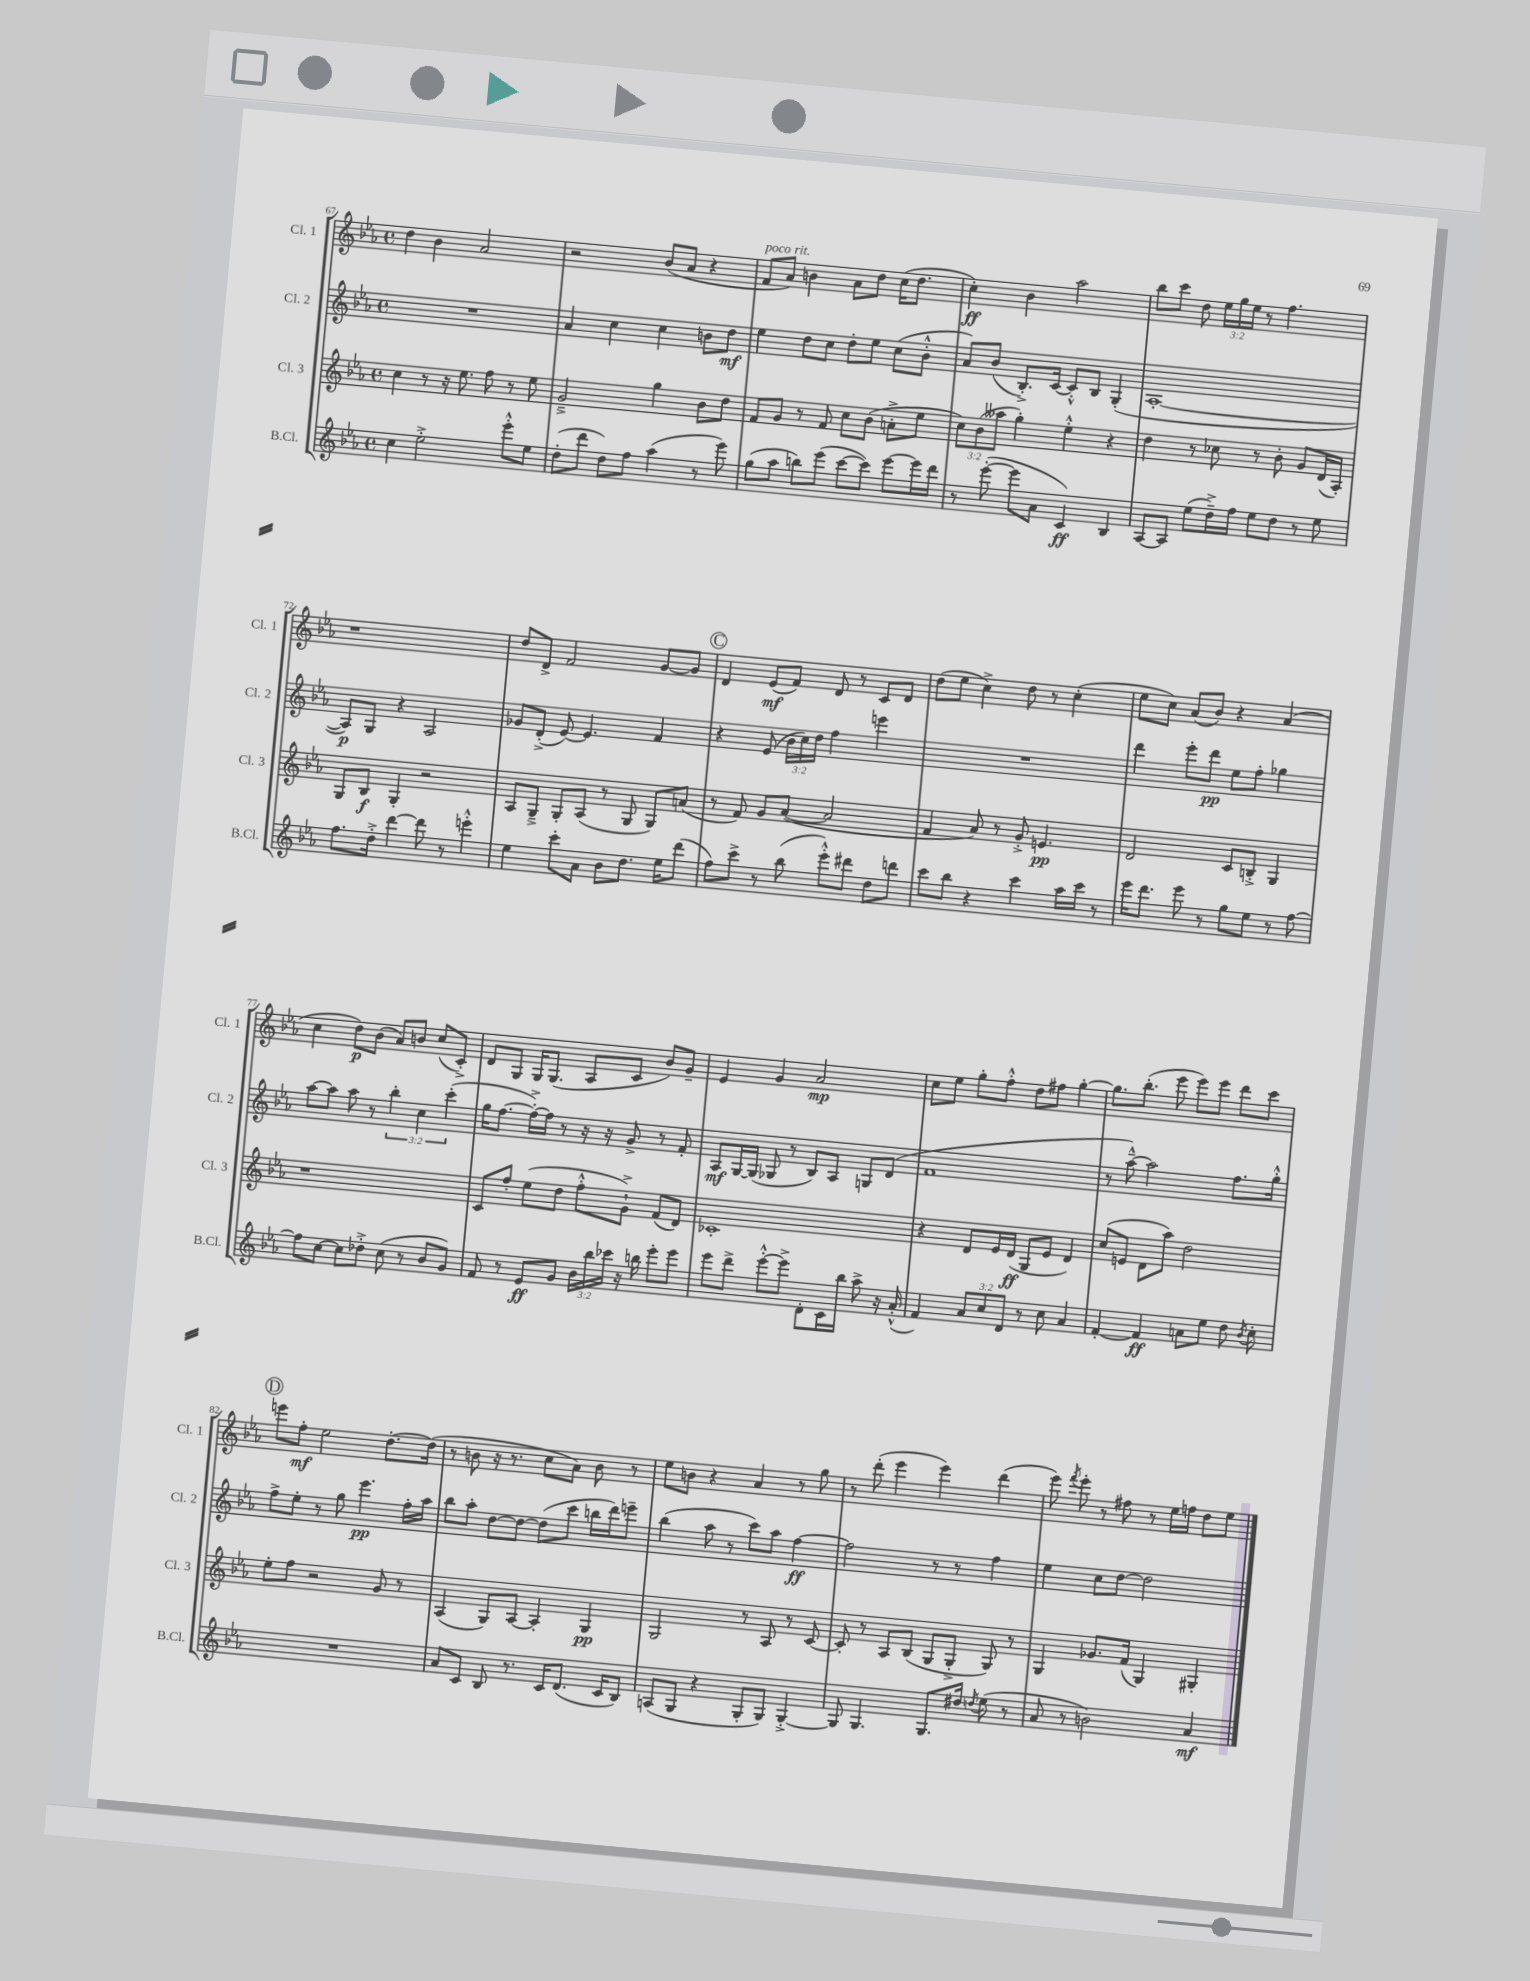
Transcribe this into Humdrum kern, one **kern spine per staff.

**kern	**kern	**kern	**kern
*staff4	*staff3	*staff2	*staff1
*clefG2	*clefG2	*clefG2	*clefG2
*k[b-e-a-]	*k[b-e-a-]	*k[b-e-a-]	*k[b-e-a-]
*M4/4	*M4/4	*M4/4	*M4/4
*met(c)	*met(c)	*met(c)	*met(c)
4cc\	4cc\	1r	4dd\
2ee-'^\	8r	.	4b-\
.	16r	.	.
.	8.ee-\	.	.
.	.	.	2a-/
.	8ff\	.	.
8eee-'^^\L	8r	.	.
8ee-\J	8ee-\	.	.
=	=	=	=
(8dd'\L	2g~^/	4a-/	2r
8ddd\J	.	.	.
8dd\L)	.	4cc\	.
8ff\J	.	.	.
(4aa-\	4gg\	4cc\	(8b-/L
.	.	.	8a-/J
8r	8b-\L	8b\L	4r
8eee-\)	8dd\J	8dd\J	.
=	=	=	=
(8gg\L	8f/L	4ee-\	8f/L
8aa-\J	8g/J	.	8a-/J)
8bb\L)	8r	8dd\L	4b\
(8eee-\J	8f/	8cc\J	.
[8ccc\L	8cc\L	8dd'\L	8a-\L
8ccc\]J)	(8b-\J	8ee-\J	8dd\J
[8eee-\L	8a'^\L	(8cc\L	(16cc\LK
.	.	.	8.dd\J
16eee-\]L	8ee-\J	8b-'^^\J	.
16ddd\JJ	.	.	.
=	=	=	=
8r	12cc\L)	8a-/L)	4cc'\)
.	(12b-\	.	.
([8eee-'\	.	(8b-/J	.
.	12aa--\J	.	.
8eee-\]L	4gg'\)	8.B-'^/L)	4b-\
8a-\J	.	.	.
.	.	[16c/Jk	.
4c/)	4ee-'^^\	8c'^^/]L	2aa-\
.	.	8B-/J	.
4B-/	4r	(4G'/	.
=	=	=	=
[8A-/L	4dd\	[1A-'	8bb-\L
8A-/]J	.	.	8ccc\J
(8ee-\L	8r	.	8dd\
16dd~^\L)	8cc-\	.	24ee-\LL
.	.	.	24gg\
16ff\JJ	.	.	.
.	.	.	24ee-\JJ
8ee-\L	8r	.	8r
8dd\J	8b-'\	.	4.ff\
8r	8g/L	.	.
8ee-\	(16d/L	.	.
.	16A-'/JJ)	.	.
=	=	=	=
8.ff\L	8G/L	8A-/]L)	1r
.	8B-/J	8G/J	.
16dd'^\Jk	.	.	.
[4ddd\	4G'/	4r	.
8ddd\]	2r	2A-/	.
8r	.	.	.
4eee'^^\	.	.	.
=	=	=	=
4ee-\	8A-/L	8g-/L	8dd/L
.	8G~^/J	(8d'^/J	8d^/J
8ccc'\L	8G'/L	[8e-/)	2f/
8a-\J	(8A-/J	4.e-/]	.
8b-\L	8r	.	.
8.dd\J	8G/	.	.
.	8G/L)	4f/	[8g/L
16ee-\LK	.	.	.
(8ddd\J	(8a/J	.	8g/]J
=	=	=	=
8ff\L)	8r	4r	4d/
8ccc^\J	8f/)	.	.
8r	8g/L	(8e-/	(8e-/L
(8bb-\	([8a-/J	24b-\LL	8f/J)
.	.	24cc\)	.
.	.	24dd\JJ	.
8eee-'^^\L)	2a-/]	4ff\	8d/
8ddd#\J	.	.	8r
8dd\L	.	4eee\	8c/L
8ddd\J	.	.	8d/J
=	=	=	=
8ccc\L	4f/	1r	(8dd\L
8bb-\J	.	.	8ee-\J
4r	8a-/)	.	4cc^\)
.	8r	.	.
4ccc\	8g'^/	.	8dd\
.	4.e/	.	8r
16aa-\LL	.	.	(4cc'\
16ccc\JJ	.	.	.
8r	.	.	.
=	=	=	=
16eee-\LK	2d/	4ddd\	8ee-\L
8.ddd\J	.	.	.
.	.	.	8cc\J)
8eee-\	.	8eee-'\L	(8a-/L
8r	.	8ddd\J	8b-/J)
8gg\L	8c/L	8ee-\L	4r
8ee-\J	8B'^/J	8ff'\J	.
8r	4G/	4gg-\	(4a-/
[8ff\	.	.	.
=	=	=	=
8ff\]L	1r	[8aa-\L	4cc\
[8cc\J	.	8aa-\]J	.
8cc\]L	.	8aa-\	8dd\L)
8dd-'^\J	.	8r	(8b-\J
(8cc\	.	6bb-'\	8a-/L)
8r	.	.	8b/J
.	.	6cc\	.
8b-/L	.	.	(8cc/L
.	.	(6ccc'\	.
8g/J)	.	.	8c'^/J)
=	=	=	=
8f/	8c/L	16gg\LK	8d/L
.	.	[8.ff\J	.
8r	8ff'/J	.	8G/J
8e-/L	(8ee-\L	16ff'^\_LL)	16G/LK
.	.	16ff\]JJ	(8.G/J
8g/J	8dd\J	8r	.
24b-\LL	8ff'^^\L	16r	8A-/L
24bb-\	.	.	.
.	.	16r	.
24ccc-\JJ	.	.	.
16r	8g`^\J)	8g^/	8c/J
16bb\	.	.	.
8eee-'\L	(8f/L	8r	8b-/L)
8eee-\J	8d/J)	8f'/	8g~/J
=	=	=	=
8eee-\L	1c-'	8A-/L	4e-/
8ddd^\J	.	[16G/L	.
.	.	(16G/]JJ	.
[8eee-'^^\L	.	8G-/	4g/
8eee-^\]J	.	8r	.
8d'\L	.	8B-/L)	2a-/
16c\L	.	8A-/J	.
16bb-\JJ	.	.	.
8aa-^\	.	8G/L	.
16r	.	(8d/J	.
(16a-'^^/	.	.	.
=	=	=	=
4f/)	4r	1f	8cc\L
.	.	.	8ee-\J
12a-/L	8d/L	.	8gg'\L
12cc/	.	.	.
.	16e-/L	.	8ff'^^\J
12d/J	.	.	.
.	(16d/JJ	.	.
8r	8G/L	.	8dd\L
8cc\	8e-/J	.	8ff#\J
4a-/	4d/)	.	[4gg'\
=	=	=	=
[4f'/	(8cc/L	8r	8.gg\]L
.	8e/J	[8aa-~^^\)	.
.	.	.	(8.bb-'\J
4f/]	8d\L	2aa-\]	.
.	8aa-\J)	.	8eee-\
8a\L	2dd\	.	8eee-\L)
8ee-\J	.	.	8eee-\J
8dd\	.	8.ff\L	8ddd\L
8qb-/	.	.	.
8cc'\	.	.	8ccc\J
.	.	16gg'^^\Jk	.
=	=	=	=
1r	8ee-'\L	8ff^\L	8eee\L
.	8ff\J	8ee-'\J	8ff'\J
.	2r	8r	2ee-\
.	.	8gg\	.
.	.	4.eee-\	.
.	8g/	.	[8.dd'\L
.	8r	16ff'\LL	.
.	.	16aa-\JJ	(16dd\]Jk
=	=	=	=
8a-/L	(4A-/	8bb-\L	8r
8c/J	.	8aa-'\J	8b\
8B-/	8G/L)	[8dd\L	16r
.	.	.	8.r
8.r	[8A-/J	8dd\_J	.
.	4A-'/]	(8dd\]L	8cc\L
16c/LK	.	.	.
(8.d/J	.	8ccc\J	8a-\J)
.	4G/	16bb\LL	8b\
16c/LK	.	16ddd\J)	.
8B-/J)	.	8eee~\J	8r
=	=	=	=
(8A/L	2G/	(4bb-\	8ee-\L
8G/J	.	.	8b\J
4r	.	8aa-\	4r
.	.	8r	.
8G'/L	8r	8ccc\L)	4a-/
8G/J)	8A-/	8aa-\J	.
[4G'^/	8r	[4ff\	8r
.	[8c/	.	8gg\
=	=	=	=
8G/]	8c'/]	2ff\]	8r
4.G/	8r	.	(8ddd'\
.	8A-/L	.	4eee-\
.	(8B-/J	.	.
8.G/L	8G/L	8r	4eee-\)
.	8G'^/J	8r	.
16dd#/Jk	.	.	.
8qdd/	.	.	.
(8ee-\	8G/)	4ff\	(4ddd\
8r	8r	.	.
=	=	=	=
8a-/	4G/	4ee-\	8eee-\)
.	.	.	8qfff/
8r	.	.	8eee-'\
2b\)	8.g-/L	8cc\L	8r
.	.	[8dd\J	8ff#\
.	(16f/Jk	.	.
.	4G/)	2dd\]	8r
.	.	.	16ee-\LL
.	.	.	16ff\JJ
4a-/	4G#'/	.	8dd\L
.	.	.	8ee-\J
==	==	==	==
*-	*-	*-	*-
